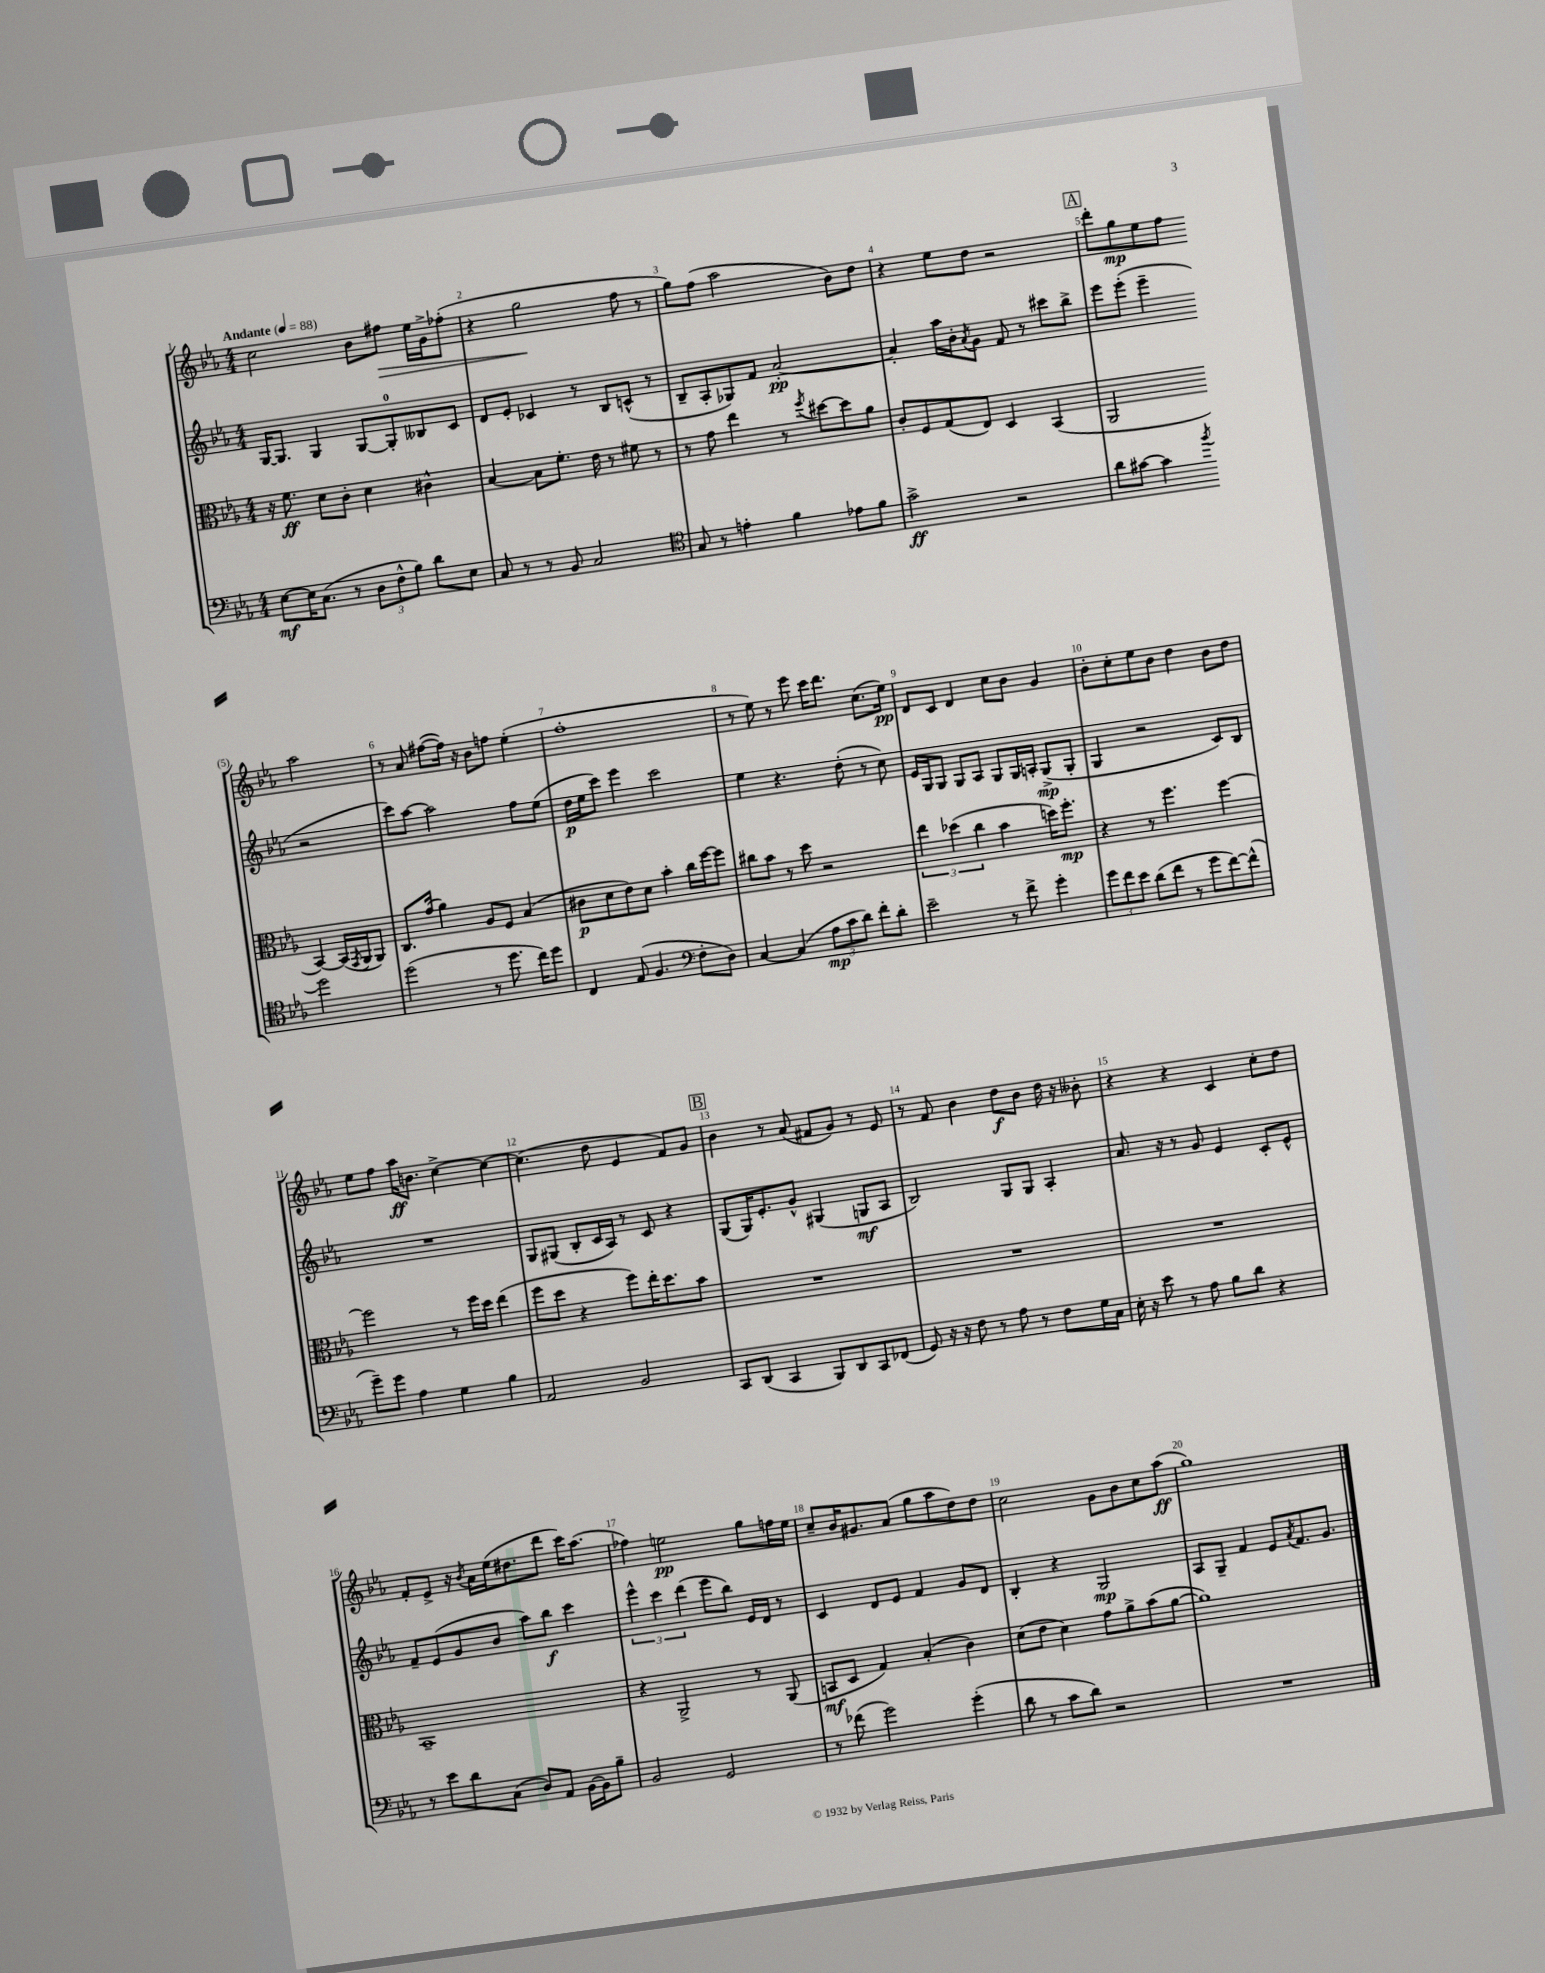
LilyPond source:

<<
\new StaffGroup <<
\new Staff = "s0" {
    \clef treble \key ees \major \numericTimeSignature \time 4/4 \tempo "Andante" 4 = 88
    c''2 bes'8 fis''8\> ees''16 g'16-> fes''8-.( |
    r4 g''2\! f''8 r8 |
    g''8) f''8( aes''2 bes'8) d''8 |
    r4 ees''8 d''8 r2 |
    \mark \markup { \box "A" } d'''8-. g''8\mp ees''8 f''8 aes''2 |
    r8 aes'8 fis''8~( fis''16) r16 bes'8 f''8 ees''4-.( |
    f''1-. |
    r8 ees''8) r8 ees'''8 c'''16 d'''8. c''8.( ees''16\pp) |
    d'8 c'8 d'4 c''8 bes'8 g'4 |
    bes'8-. c''8-. ees''8 bes'8 d''4 bes'8 d''8 |
    ees''8 f''8 aes''16\ff b'8. c''4~-> c''4~ |
    c''4.( d''8 ees'4 f'8) g'8 |
    \mark \markup { \box "B" } bes'4 r8 aes'8( fis'8 g'8) r8 ees'8 |
    r8 f'8 bes'4 d''8\f bes'8 d''16 r16 beses'8-. |
    r4 r4 c'4 c''8-. d''8 |
    f'8-. ees'8-> r16 \acciaccatura { bes'8 } aes'16 ees''16( dis''8. d'''8 c'''16) aes''8.( |
    fes''4) e''2\pp g''8 f''16 e''16 |
    c''8-- bes'16 gis'8. aes'8( g''8 aes''8 d''8) d''8 |
    c''2 g'8 bes'8 c''8 aes''8\ff( |
    g''1) \bar "|." |
}
\new Staff = "s1" {
    \clef treble \key ees \major \numericTimeSignature \time 4/4
    g16~ g8. g4 g8~ g8-0-. beses8 c'8 |
    d'8 ees'8-. ces'4 r8 bes8 c'8-^( r8 |
    bes8-- aes8-. ges8) f'8 aes'2~-.\pp |
    aes'4-. aes''16 bes'16-. \acciaccatura { aes'8 } g'8 f'8 r8 cis'''8 bes''8-> |
    \mark \markup { \box "A" } ees'''8 ees'''8-.( ees'''4-- r2 |
    c'''8) aes''8~ aes''2 f''8 ees''8( |
    d''16\p ees''16 c'''8) ees'''4 c'''2 |
    ees''4 r4. d''8-.( r8 c''8) |
    ees'16 g16 g8 g8 aes8 g8 g16 a16-. g8->\mp( g8-. |
    g4 r2 c'8) bes8 |
    R1 |
    g8 gis8( bes8-. c'16 aes16) r8 c'8 r4 |
    \mark \markup { \box "B" } g8( g16) ees'8.-. g'8-^ gis4( g8\mf aes8 |
    bes2) g8 g8 aes4-. |
    aes'8. r16 r8 g'8 ees'4 c'8-. ees'8-^ |
    f'8-- ees'8( g'8 bes'8 aes''8) bes''8\f c'''4 |
    \tuplet 3/2 { ees'''4-^ c'''4 d'''4( } ees'''8 bes''8) ees'16 d'16 r8 |
    c'4 d'8 ees'8 f'4 g'8 d'8 |
    bes4-. r4 g2\mp |
    aes8 g8-- f'4 ees'8 \acciaccatura { aes'8 } f'8. g'8. \bar "|." |
}
\new Staff = "s2" {
    \clef alto \key ees \major \numericTimeSignature \time 4/4
    r16 f'8.\ff d'8 c'8-. d'4 cis'4-^ |
    bes4~ bes8 f'8.-. ees'16 r8 fis'8 r8 |
    r8 g'8 ees''4 r8 \acciaccatura { f''8 } dis''8~ dis''8 aes'8 |
    c'8-. f8 g8( ees8) d4 bes,4( |
    \mark \markup { \box "A" } aes,2 bes,4~) bes,16( \acciaccatura { g,8 } aes,16 aes,8) |
    c8. g'16( aes'4) aes8 f8 bes4( |
    cis'8\p d'8 ees'8) d'8 bes'4-. c''16 f''16~ f''8 |
    cis''8 bes'8 r8 d''8 r2 |
    \tuplet 3/2 { ees''4 des''4( c''4 } bes'4 d''16) f''8.-.\mp |
    r4 r8 f''4. f''4~ |
    f''2 r8 f''16 d''16 ees''4( |
    f''8 d''8 r4 f''8) ees''16-. d''8. bes'8 |
    \mark \markup { \box "B" } R1 |
    R1 |
    R1 |
    bes,1-- |
    r4 aes,2-> r8 aes,8( |
    b,8\mf d8 g4) bes4-.( c'4) |
    d'8( ees'8 d'4) g'8 aes'8-> bes'8( aes'8~ |
    aes'1) \bar "|." |
}
\new Staff = "s3" {
    \clef bass \key ees \major \numericTimeSignature \time 4/4
    ees8~\mf ees16 c8.( r8 \tuplet 3/2 { d8 f8-^ bes8) } d'8 ees8 |
    c8 r8 r8 bes,8 c2 |
    \clef tenor g8 r8 e'4-. f'4 ees'8 f'8 |
    g'2->\ff r2 |
    \mark \markup { \box "A" } aes'8 gis'8~ gis'4 \acciaccatura { f''8 } d''2 |
    d''2( r8 d''8. c''16) d''8 |
    c4 ees8( f4. \clef bass f8-. d8) |
    c4~ c4( \tuplet 3/2 { aes8\mp c'8 d'8) } f'8-. d'8-. |
    ees'2-- r8 f'8-> g'4-. |
    \tuplet 3/2 { g'8 f'8 ees'8 } d'8( f'8 r8 g'8 f'8~) f'8-^( |
    g'8--) g'8 aes4 g4 bes4 |
    aes,2 bes,2 |
    \mark \markup { \box "B" } c,8 d,8( c,4 bes,,8) d,8 c,8 fes,8( |
    g,8) r16 r16 f8 r8 aes8 r8 f8 g16 c16 |
    ees16-. r16 ees'8 r8 aes8 bes8 d'8 r4 |
    r8 ees'8 d'8 c8( d8) aes,8 bes,16~ bes,16 bes8-- |
    bes,2 g,2 |
    r8 fes'8( g'2) g'4-.( |
    d'8 r8 c'8 d'8) r2 |
    R1 \bar "|." |
}
>>
>>
\layout { \context { \Score \override BarNumber.break-visibility = ##(#f #t #t) barNumberVisibility = #all-bar-numbers-visible } }
